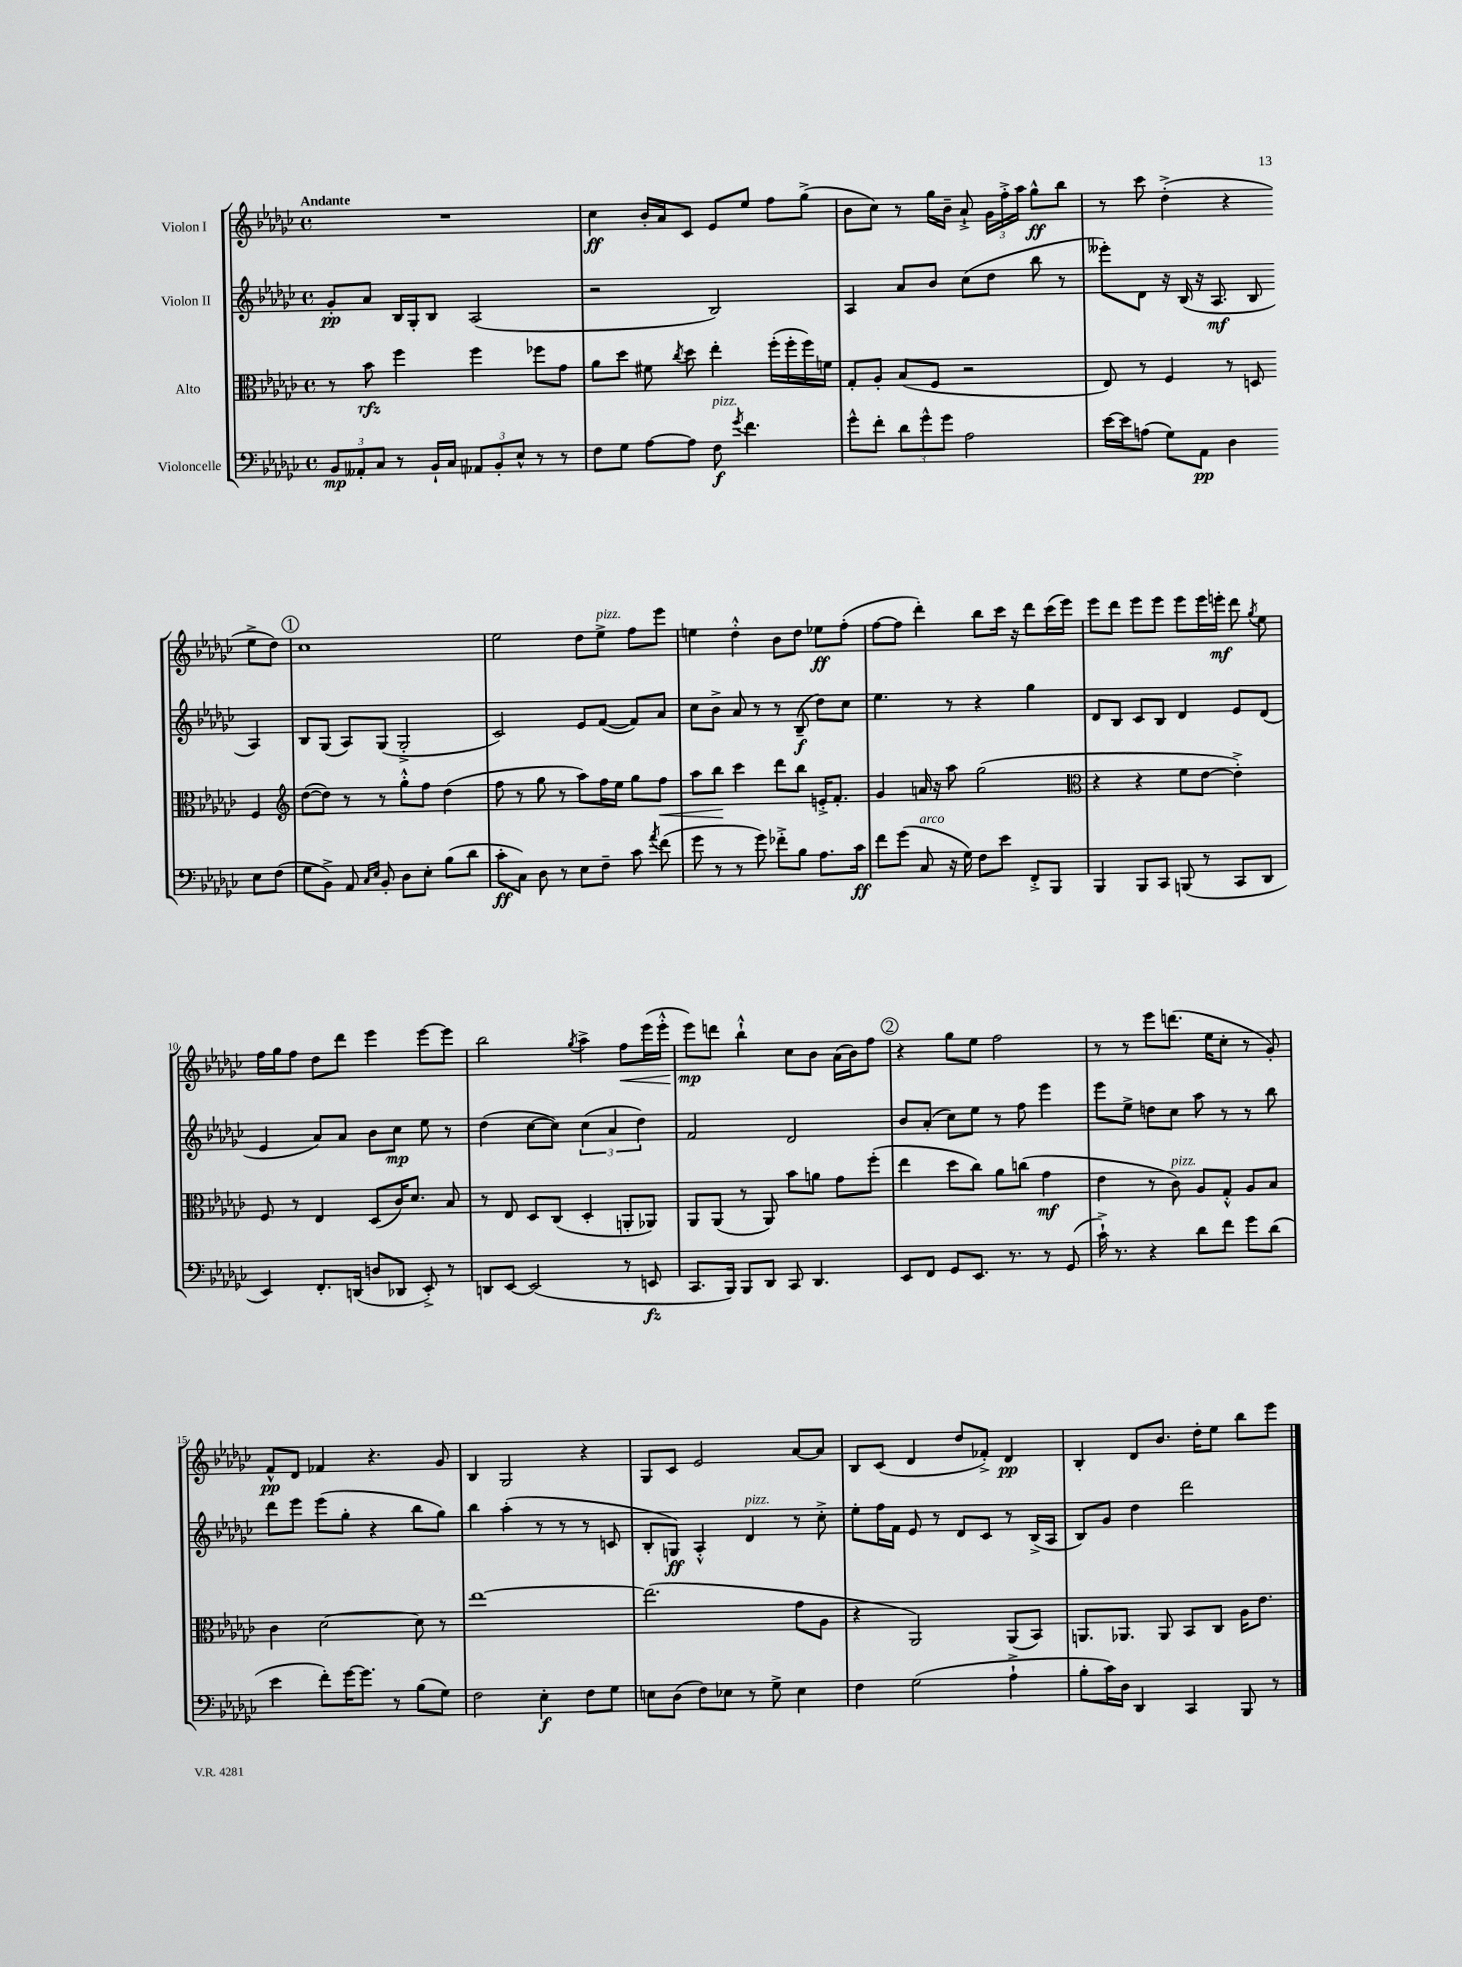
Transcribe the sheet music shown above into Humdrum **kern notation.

**kern	**kern	**kern	**kern
*staff4	*staff3	*staff2	*staff1
*clefF4	*clefC3	*clefG2	*clefG2
*k[b-e-a-d-g-c-]	*k[b-e-a-d-g-c-]	*k[b-e-a-d-g-c-]	*k[b-e-a-d-g-c-]
*M4/4	*M4/4	*M4/4	*M4/4
*met(c)	*met(c)	*met(c)	*met(c)
12BB-/L	8r	8g-'/L	1r
12AA--'/	.	.	.
.	8b-\	8a-/J	.
12C-/J	.	.	.
8r	4ff\	16B-/LL	.
.	.	16G-'/J	.
16BB-`/LL	.	8B-/J	.
16C-/JJ	.	.	.
12AA-/L	4ff\	(2A-/	.
12BB-'/	.	.	.
12E-^^/J	.	.	.
8r	8ff-\L	.	.
8r	8g-\J	.	.
=	=	=	=
8F\L	8a-\L	2r	4cc-\
8G-\J	8dd-\J	.	.
[8A-\L	8f#\	.	16b-'/LL
.	.	.	16a-/J
.	8qcc-/	.	.
8A-\]J	8dd-\	.	8c-/J
8F\	4ee-'\	2B-/)	8e-/L
8qg-/	.	.	.
4.f\	.	.	8ee-/J
.	(16ff'\LL	.	8ff\L
.	16ff'\	.	.
.	16ff\)	.	(8gg-^\J
.	16f\JJ	.	.
=	=	=	=
8g-^^\L	8G-'/L	4A-/	8b-\L
8f'\J	8A-'/J	.	8cc-\J)
12d-\L	(8B-/L	8a-/L	8r
12g-^^\	.	.	.
.	8F/J	8b-/J	16gg-\LL
12g-\J	.	.	.
.	.	.	16b-~\JJ
2A-\	2r	(8cc-\L	8a-`^/
.	.	8dd-\J	24g-\LL
.	.	.	24ff'^\
.	.	.	24aa-\JJ
.	.	8bb-\	8gg-^^\L
.	.	8r	8bb-\J
=	=	=	=
[16e-\LL	8E-/)	8eee--'\L)	8r
16e-\]J	.	.	.
(8A\J	8r	8d-\J	8ccc-\
8G-\L)	4F/	16r	(4dd-'^\
.	.	(16B-/	.
8AA-\J	.	16r	.
.	.	8.A-/	.
4D-\	8r	.	4r
.	8D/	8B-/	.
8E-\L	4F/	4A-/)	8ee-^\L
(8F\J	.	.	8dd-\J)
=	=	=	=
*	*clefG2	*	*
8G-\L	([8dd-\L	8B-/L	1cc-
8BB-^\J)	8dd-\]J)	(8G-/J	.
8AA-/	8r	8A-/L)	.
16qqC-/LL	.	.	.
16qqE-/JJ	.	.	.
8BB-'/	8r	(8G-/J	.
8D-\L	8gg-'^^\L	2G-'^/	.
8E-'\J	8ff\J	.	.
(8B-\L	(4dd-\	.	.
8d-\J	.	.	.
=	=	=	=
8c-'\L	8ff\	2c-/)	2ee-\
8C-\J)	8r	.	.
8D-\	8gg-\	.	.
8r	8r	.	.
8E-\L	8aa-\L)	8e-/L	8dd-\L
8F~\J	16ff\L	([8f/J	8ee-^\J
.	16ee-\JJ	.	.
8c-\	8gg-\L	8f/]L)	8ff\L
8qa-/	.	.	.
(8f\	8ff\J	8a-/J	8eee-\J
=	=	=	=
8g-\	8aa-\L	8cc-\L	4ee\
8r	8bb-\J	8b-^\J	.
8r	4ccc-\	8a-/	4dd-'^^\
8g-\)	.	8r	.
8f-'^\L	8ddd-\L	8r	8b-\L
8B-\J	8bb-\J	(8B-~/	8dd-\J
8.A-\L	16e'^/LK	8dd-\L)	8ee-\L
.	8.f'/J	.	.
.	.	8cc-\J	(8ff'\J
16c-\Jk	.	.	.
=	=	=	=
8f\L	4g-/	4.ee-\	[8ff\L
(8g-\J	.	.	8ff\]J
8C-/	16a/	.	4ddd-'\)
.	16r	.	.
16r	8aa-\	8r	.
16G-\)	.	.	.
8F\L	(2gg-\	4r	8bb-\L
8e-\J	.	.	16ccc-\Jk
.	.	.	16r
8FF'^/L	.	4gg-\	8ddd-\L
8BBB-/J	.	.	(16ccc-\L
.	.	.	16eee-\JJ)
=	=	=	=
*	*clefC3	*	*
4BBB-/	4r	8d-/L	8eee-\L
.	.	8B-/J	8ddd-\J
8BBB-/L	4r	8c-/L	8eee-\L
8CC-/J	.	8B-/J	8eee-\J
(8BBB/	8f\L	4d-/	8eee-\L
8r	[8e-\J	.	16eee-\L
.	.	.	16eee'\JJ
8CC-/L	4e-'^\])	8e-/L	8ddd-\
.	.	.	8qgg-/
8DD-/J	.	(8d-/J	8ee-\
=	=	=	=
4EE-/)	8F/	4e-/	16ff\LL
.	.	.	16gg-\J
.	8r	.	8ff\J
8.FF'/L	4E-/	8a-/L)	8dd-\L
.	.	8a-/J	8ddd-\J
(16DD/Jk	.	.	.
8D/L	(8D-/L	8b-\L	4eee-\
8DD-/J	16c-/K)	8cc-\J	.
.	8.d-/J	.	.
8EE-'^/)	.	8ee-\	[8eee-\L
8r	8B-/	8r	8eee-\]J
=	=	=	=
8DD/L	8r	(4dd-\	2bb-\
[8EE-/J	8E-/	.	.
(2EE-/]	8D-/L	[8cc-\L	.
.	(8C-/J	8cc-\]J)	.
.	.	.	8qgg-/
.	4D-'/	(6cc-\	4aa-^\
.	.	6a-/	.
8r	8AA'/L	.	8ff\L
.	.	6dd-\)	.
8EE/	8AA-/J)	.	(16eee-\L
.	.	.	16eee-'^^\JJ
=	=	=	=
8.CC-/L	8AA-/L	2f/	8eee-\L)
.	(8AA-/J	.	8ddd\J
16BBB-/Jk)	.	.	.
8BBB-/L	8r	.	4bb-`^^\
8DD-/J	8AA-/)	.	.
8CC-/	8b-\L	2d-/	8cc-\L
4.DD-/	8a\J	.	8b-\J
.	8g-\L	.	(16a-\LL
.	.	.	16b-\J)
.	(8ff'\J	.	8ff\J
=	=	=	=
8EE-/L	4ee-\	8b-/L	4r
8FF/J	.	(8a-'/J	.
8GG-/L	8dd-\L	8cc-\L)	8gg-\L
8.EE-/J	8cc-\J)	8ee-\J	8ee-\J
.	8a-\L	8r	2ff\
8.r	.	.	.
.	(8cc\J	8ff\	.
8r	4g-\	4eee-\	.
(8GG-/	.	.	.
=	=	=	=
16c-`^\)	4e-\	8eee-\L	8r
8.r	.	.	.
.	.	8ee-^\J	8r
4r	8r	8dd\L	8eee-\L
.	8c-\)	8cc-\J	(8.ddd\J
8d-\L	8A-/L	8aa-\	.
.	.	.	16ee-\LK
8f\J	8G-'^^/J	8r	8cc-'\J
8g-\L	8A-/L	8r	8r
(8d-\J	8B-/J	8bb-\	8g-'/)
=	=	=	=
4e-\	4c-\	8ddd-\L	8f^^/L
.	.	8eee-\J	8d-/J
8f'\L)	[2d-\	(8eee-\L	4f-/
[16g-\K	.	8gg-'\J	.
8.g-\]J	.	.	.
.	.	4r	4.r
8r	.	.	.
(8B-\L	8d-\]	8bb-\L	.
8G-\J)	8r	8gg-\J)	8g-/
=	=	=	=
2F\	[1ee-	4bb-\	4B-/
.	.	(4aa-'\	2G-/
4E-'\	.	8r	.
.	.	8r	.
8F\L	.	8r	4r
8G-\J	.	8c/	.
=	=	=	=
8E\L	(2.ee-\]	8B-'/L	8G-/L
(8D-\J	.	8G/J)	8c-/J
8F\L)	.	4A-'^^/	2e-/
8E-\J	.	.	.
8r	.	4d-/	.
8G-^\	.	.	.
4E-\	8g-\L	8r	[8a-/L
.	8A-\J	8cc-'^\	8a-/]J
=	=	=	=
4F\	4r	8ee-'\L	8B-/L
.	.	16ff\L	(8c-/J
.	.	16f\JJ	.
(2G-\	2AA-/)	8e-/	4d-/
.	.	8r	.
.	.	8d-/L	8dd-/L
.	.	8c-/J	8f-'^/J)
4A-`^\	(8AA-/L	8r	4d-/
.	8BB-/J)	(16B-^/LL	.
.	.	16A-/JJ	.
=	=	=	=
8B-'\L	8.AA/L	8B-/L)	4B-'/
16c-\L)	.	8g-/J	.
16D-\JJ	8.AA-/J	.	.
4DD-/	.	4dd-\	8d-/L
.	8AA-/	.	8.b-/J
4CC-/	8BB-/L	2ddd-\	.
.	.	.	16dd-'\LK
.	8C-/J	.	8ee-\J
8BBB-/	16A-\LK	.	8bb-\L
.	8.e-\J	.	.
8r	.	.	8eee-\J
==	==	==	==
*-	*-	*-	*-
